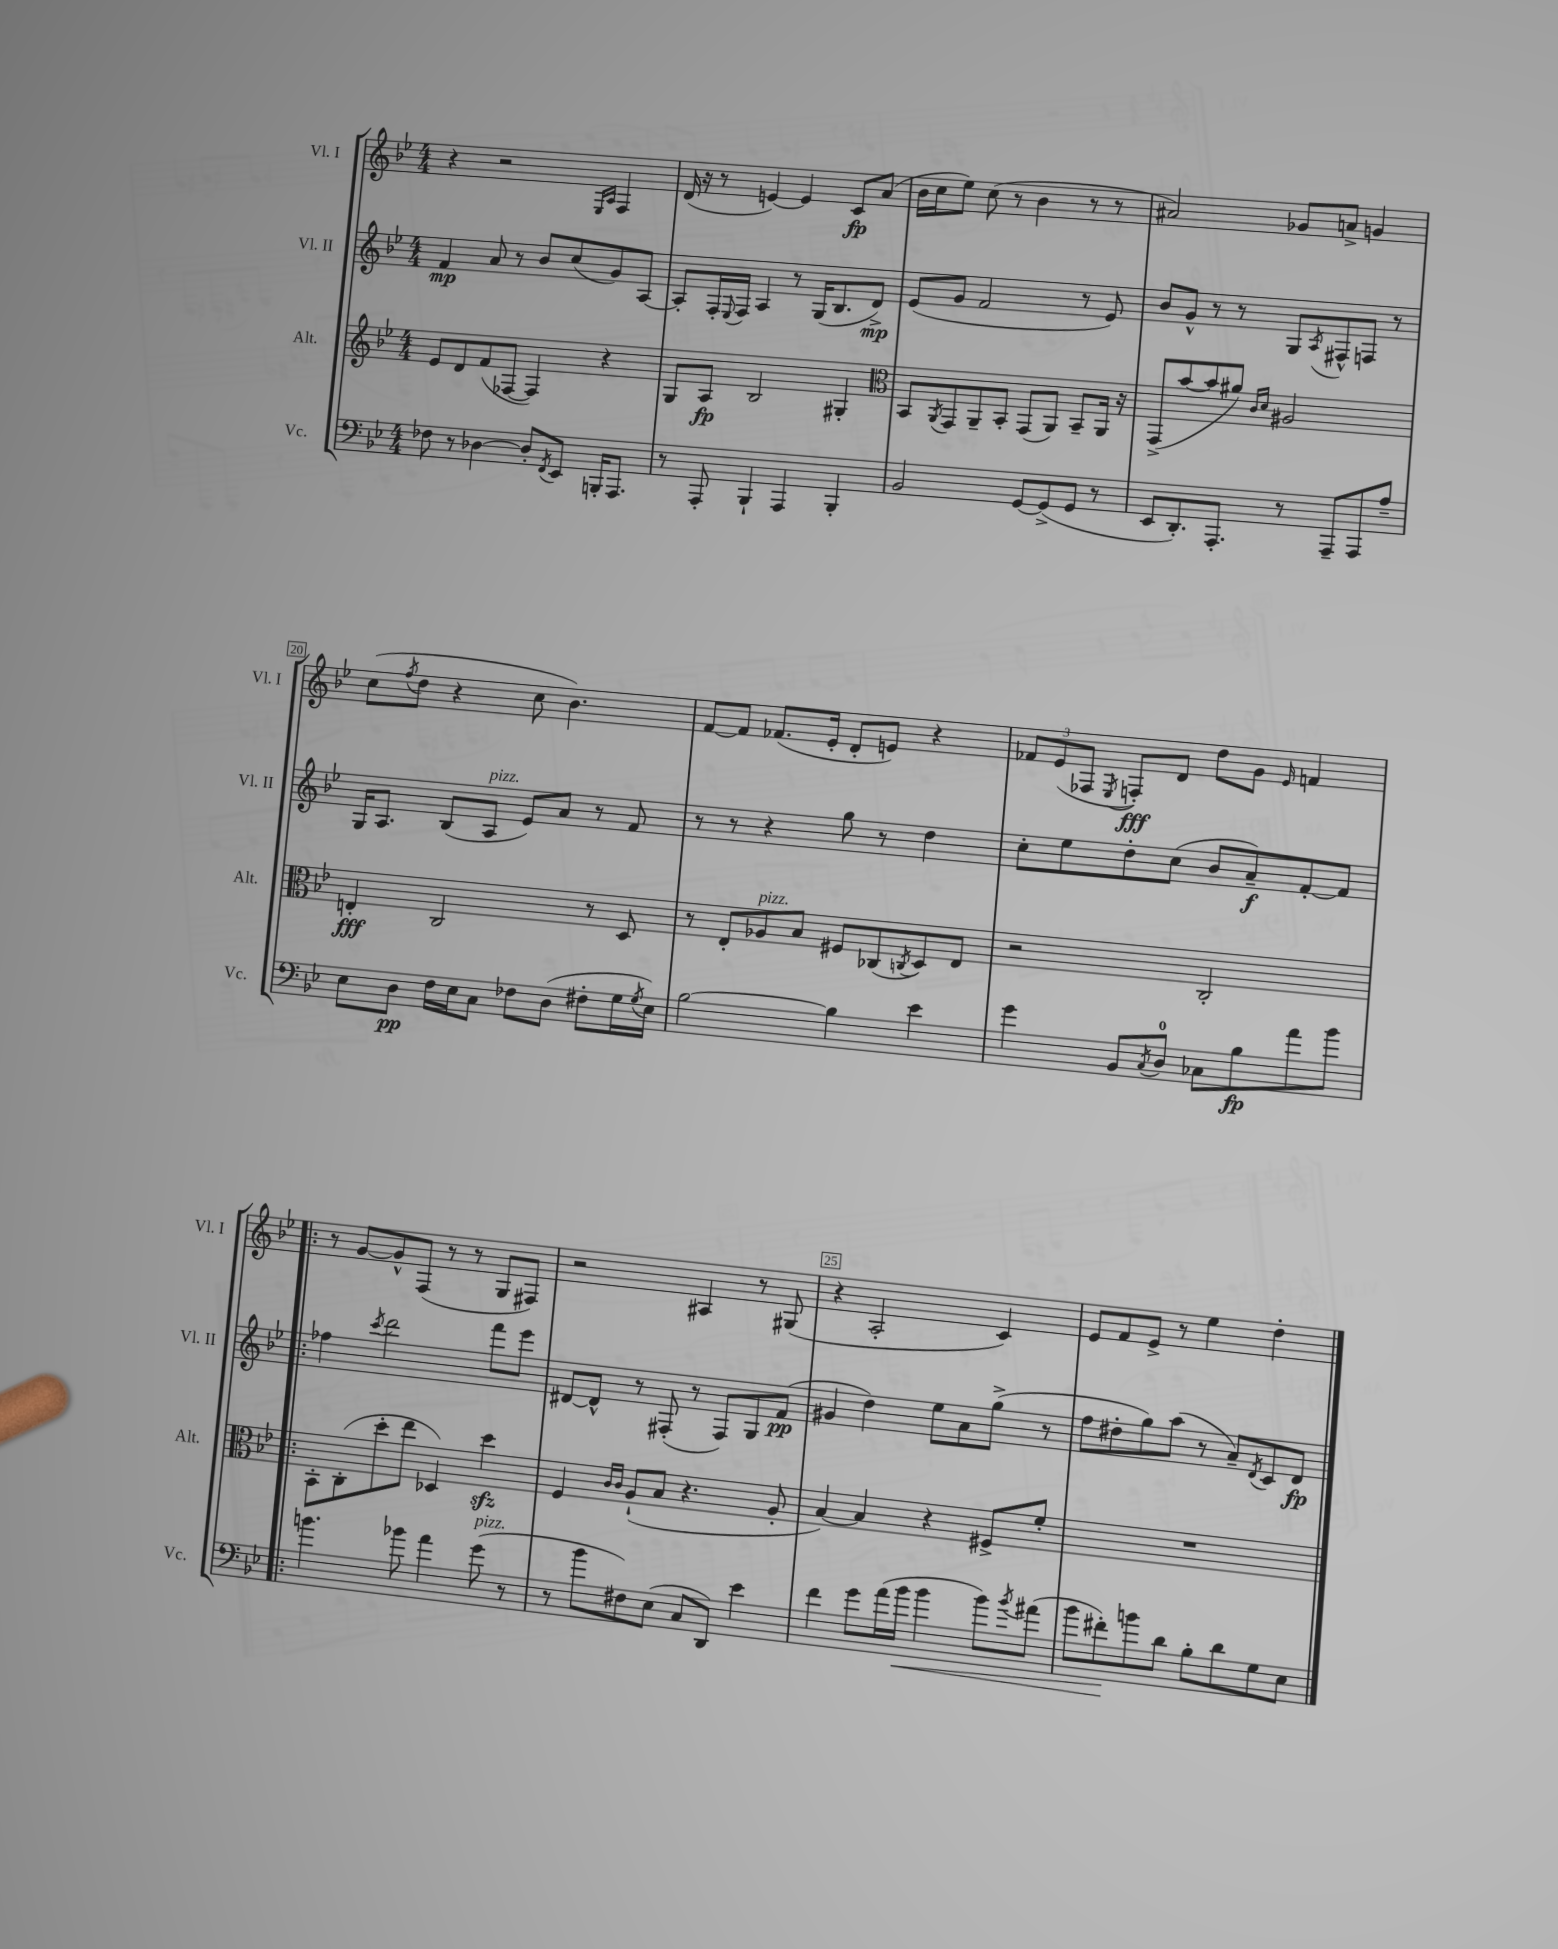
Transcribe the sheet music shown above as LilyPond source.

<<
\new StaffGroup <<
\new Staff = "s0" \with { instrumentName = "Vl. I" shortInstrumentName = "Vl. I" } {
    \clef treble \key bes \major \numericTimeSignature \time 4/4
    r4 r2 \grace { ees16 a16 } f4 |
    d'16( r16 r8 e'4~) e'4 c'8\fp a'8( |
    bes'16 c''16 ees''8) c''8( r8 bes'4 r8 r8 |
    ais'2) ges'8 a'8-> g'4 |
    c''8( \acciaccatura { f''8 } d''8 r4 c''8 bes'4.) |
    f'8~ f'8 fes'8.( ees'16-. d'8-. e'8) r4 |
    \tuplet 3/2 { fes'8 ees'8( fes8 } \acciaccatura { ees8 } f8-.\fff) d'8 d''8 g'8 \grace { ees'16 } f'4 |
    \bar ".|:" r8 g'8~ g'8-^ f8( r8 r8 g8 fis8) |
    r2 ais4 r8 gis8( |
    r4 a2-. c'4) |
    ees'8 f'8 ees'8-> r8 ees''4 d''4-. \bar "|." |
}
\new Staff = "s1" \with { instrumentName = "Vl. II" shortInstrumentName = "Vl. II" } {
    \clef treble \key bes \major \numericTimeSignature \time 4/4
    f'4\mp a'8 r8 bes'8 c''8( g'8) a8~ |
    a8-. f16-. \appoggiatura { ees8 } f16 a4 r8 g16( bes8. d'8->\mp) |
    ees'8( g'8 f'2 r8 ees'8) |
    bes'8 g'8-^ r8 r8 g8 \acciaccatura { a8 } fis8-^ f8 r8 |
    g16 a8. bes8( a8^\markup { \italic "pizz." } ees'8) a'8 r8 f'8 |
    r8 r8 r4 g''8 r8 d''4 |
    c''8-. ees''8 d''8-. c''8( bes'8 a'8--\f) f'8~-. f'8 |
    \bar ".|:" fes''4 \acciaccatura { c'''8 } d'''2 f'''8 ees'''8 |
    dis'8~ dis'8-^ r8 fis8-.( r8 fis8) g8 f'8\pp( |
    gis'4 d''4) ees''8 a'8 g''8->( r8 |
    f''8 dis''8-. g''8) a''8( r8 a'8--) \acciaccatura { d'8 } c'8 d'8\fp \bar "|." |
}
\new Staff = "s2" \with { instrumentName = "Alt." shortInstrumentName = "Alt." } {
    \clef treble \key bes \major \numericTimeSignature \time 4/4
    ees'8 d'8 f'8( fes8~ fes4) r4 |
    g8 a8\fp bes2 gis4-. |
    \clef alto bes,8 \acciaccatura { a,8 } g,8 a,8-- bes,8-. g,8( a,8) bes,8-- a,16 r16 |
    g,8->( bes'8~ bes'8 ais'8) \grace { c'16 d'16 } ais2 |
    e4-.\fff c2 r8 d8 |
    r8 ees8-. aes8^\markup { \italic "pizz." } bes8 fis8 ces8( \acciaccatura { c8 } d8) ees8 |
    r2 c2-. |
    \bar ".|:" bes,8-. c8-.( d''8-. ees''8 des4) d''4\sfz |
    f4 \grace { c'16 c'16 } a8-!( bes8 r4. a8-. |
    bes4~) bes4 r4 fis8-> f'8-. |
    R1 \bar "|." |
}
\new Staff = "s3" \with { instrumentName = "Vc." shortInstrumentName = "Vc." } {
    \clef bass \key bes \major \numericTimeSignature \time 4/4
    fes8 r8 des4~ des8-. \acciaccatura { f,8 } ees,8 b,,16-. a,,8. |
    r8 a,,8-. bes,,4-! a,,4 bes,,4-. |
    bes,2 g,8~ g,8->( g,8 r8 |
    ees,8 d,8.-.) a,,8.-. r8 a,,8-- a,,8 a8-- |
    ees8 d8\pp f16 ees16 c8 fes8 d8( fis8-. g16 \acciaccatura { g8 } ees16) |
    bes2~ bes4 ees'4 |
    g'4 bes,8 \acciaccatura { c8 } d8-0 ces8 bes8\fp a'8 bes'8 |
    \bar ".|:" b'4. bes'8 a'4 g'8^\markup { \italic "pizz." }( r8 |
    r8 bes'8 fis8) ees8( c8 d,8) ees'4 |
    f'4 g'8 a'16( bes'16\< bes'4 bes'8) \acciaccatura { bes'8 } ais'8( |
    bes'8 fis'8-.\!) b'8 d'8 bes8-. d'8 g8 ees8 \bar "|." |
}
>>
>>
\layout { \context { \Score currentBarNumber = #16 \override BarNumber.break-visibility = ##(#f #t #t) barNumberVisibility = #(every-nth-bar-number-visible 5) \override BarNumber.stencil = #(make-stencil-boxer 0.1 0.3 ly:text-interface::print) } }
